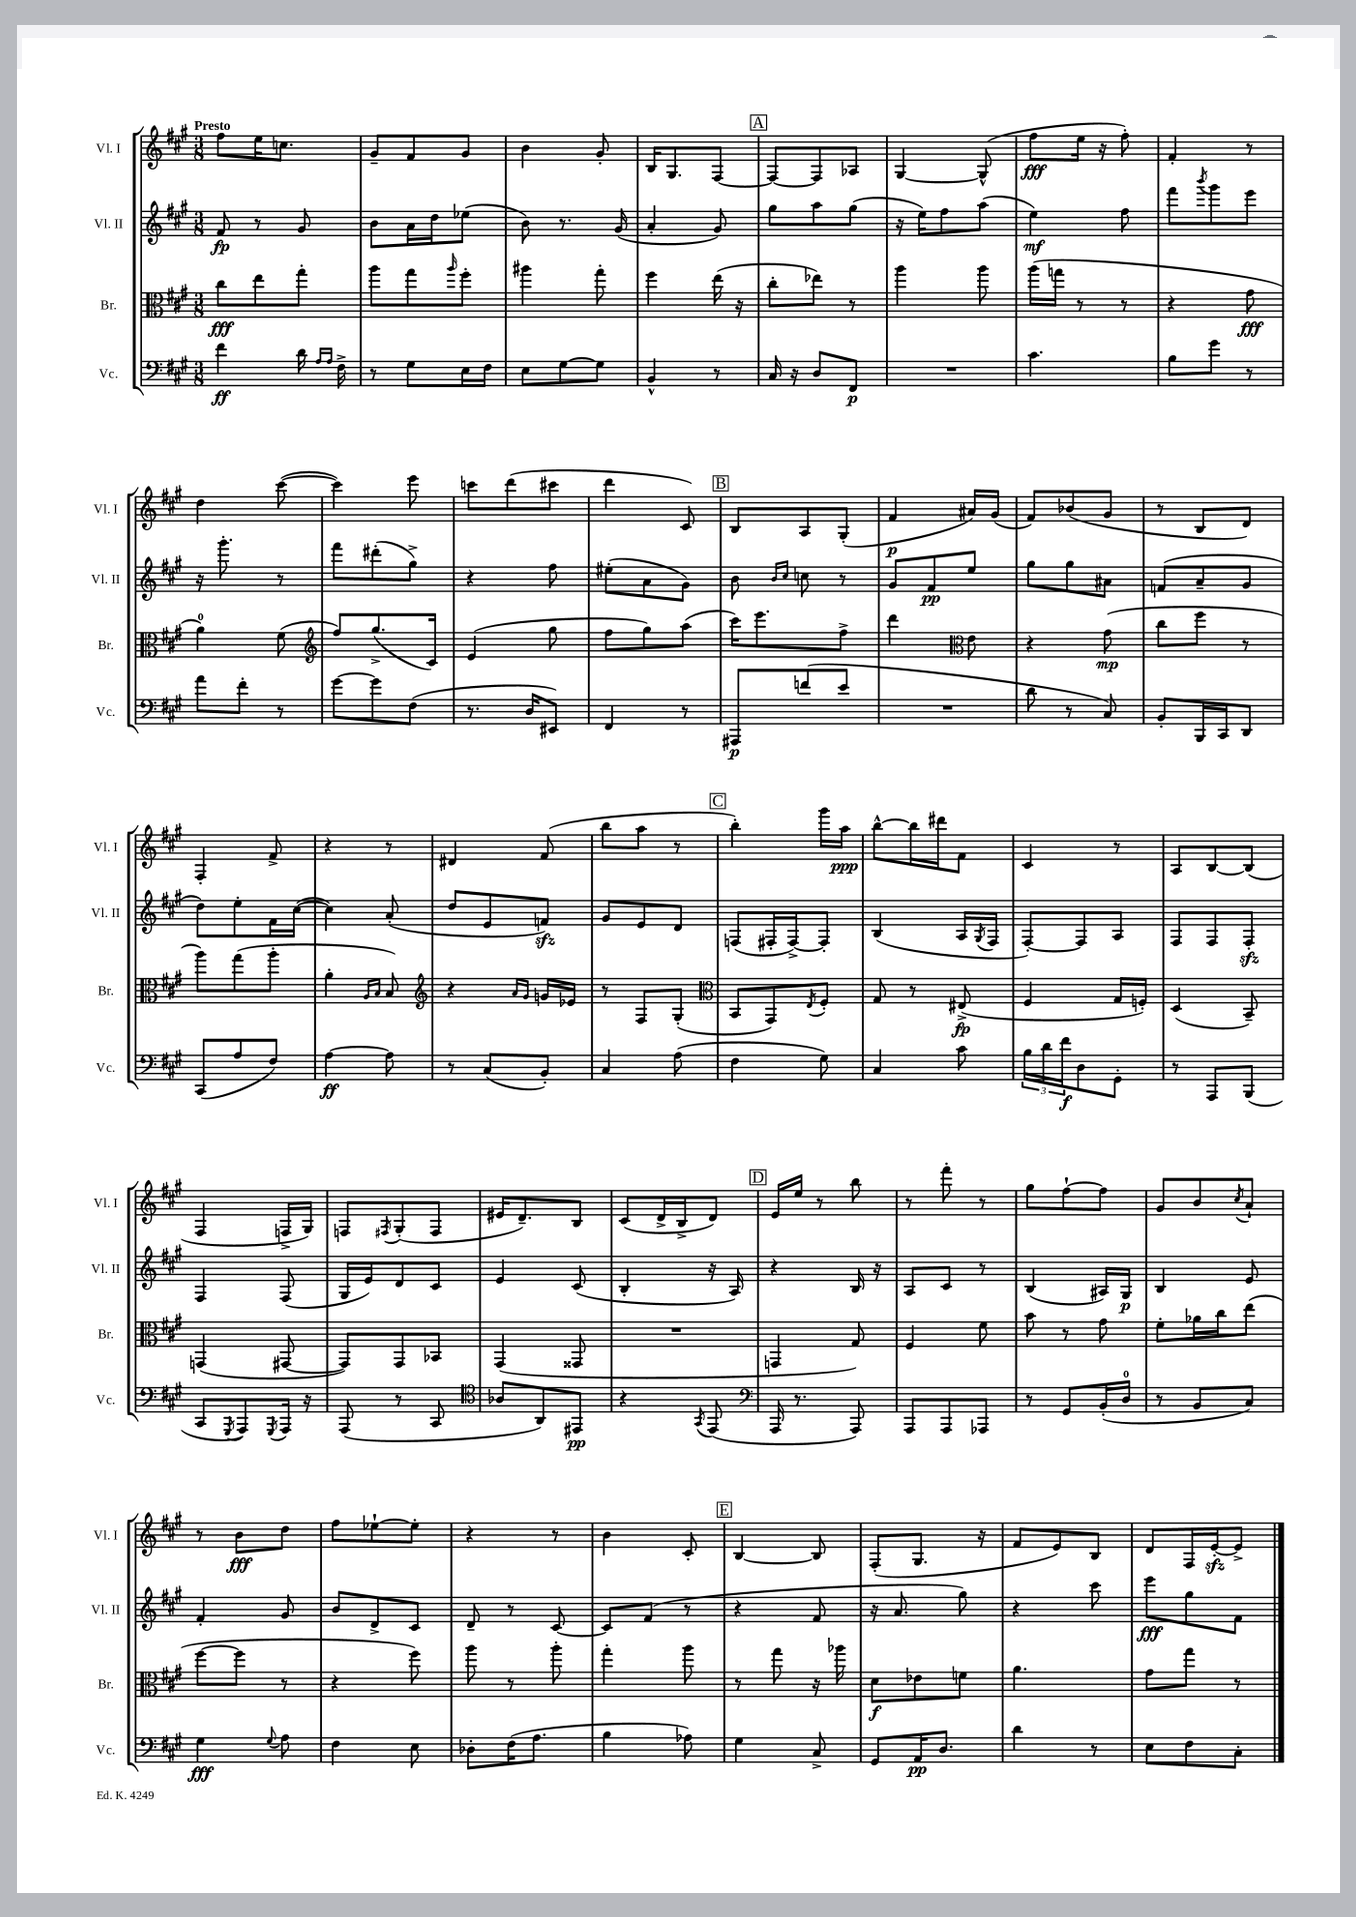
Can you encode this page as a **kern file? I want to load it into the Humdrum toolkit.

**kern	**kern	**kern	**kern
*staff4	*staff3	*staff2	*staff1
*clefF4	*clefC3	*clefG2	*clefG2
*k[f#c#g#]	*k[f#c#g#]	*k[f#c#g#]	*k[f#c#g#]
*M3/8	*M3/8	*M3/8	*M3/8
4f#\	8cc#\L	8f#/	8ff#\L
.	8ee\	8r	16ee\K
.	.	.	8.cc\J
16d\	8gg#'\J	8g#/	.
16qqA/LL	.	.	.
16qqA/JJ	.	.	.
16F#^\	.	.	.
=	=	=	=
8r	8aa\L	8b\L	8g#~/L
8G#\L	8gg#\	16a\L	8f#/
.	.	16dd\J	.
.	16qqaa/	.	.
16E\L	8ff#'\J	(8ee-\J	8g#/J
16F#\JJ	.	.	.
=	=	=	=
8E\L	4aa#\	8b\)	4b\
[8G#\	.	8.r	.
8G#\]J	8gg#'\	.	8g#'/
.	.	(16g#/	.
=	=	=	=
4BB^^/	4ff#\	4a'/	16B/LK
.	.	.	8.G#/
8r	(16ee\	8g#/)	[8F#/J
.	16r	.	.
=	=	=	=
16C#/	8cc#'\L	8gg#\L	8F#/_L
16r	.	.	.
8D/L	8ee-\J)	8aa\	8F#/]
8FF#/J	8r	(8gg#\J	8A-/J
=	=	=	=
4.r	4aa\	16r	[4G#/
.	.	16ee\LK)	.
.	.	8ff#\	.
.	8aa\	(8aa\J	(8G#^^/]
=	=	=	=
4.c#\	(16aa\LL	4ee\)	8ff#\L
.	16gg\JJ	.	.
.	8r	.	16ee\Jk
.	.	.	16r
.	8r	8ff#\	8ff#'\)
=	=	=	=
8B\L	4r	8fff#\L	4f#'/
.	.	8qbbb/	.
8g#\J	.	8ggg#\	.
8r	8g#\	8eee\J	8r
=	=	=	=
8a\L	4a\)	16r	4dd\
.	.	8.ggg#'\	.
8f#'\J	.	.	.
8r	(8f#\	8r	([8ccc#\
=	=	=	=
*	*clefG2	*	*
[8g#\L	8ff#/L)	8fff#\L	4ccc#\])
8g#\]	(8.gg#^/	(8ddd#'\	.
(8F#\J	.	8gg#^\J)	8eee\
.	16c#/Jk)	.	.
=	=	=	=
8.r	(4e/	4r	8ccc\L
.	.	.	(8ddd\
16D/LK	.	.	.
8EE#/J)	8gg#\	8ff#\	8ccc#\J
=	=	=	=
4FF#/	8ff#\L	(8ee#'\L	4ddd\
.	8gg#\)	8a\	.
8r	(8aa\J	8g#\J)	8c#/)
=	=	=	=
8AAA#/L	16ccc#\LK)	8b\	8B/L
.	8.eee\	.	.
.	.	16qqb/LL	.
.	.	16qqcc#/JJ	.
(8f/	.	8cc\	8A/
8e/J	8ff#^\J	8r	(8G#'/J
=	=	=	=
4.r	4ddd\	8g#/L	4f#/
.	.	8f#/	.
*	*clefC3	*	*
.	8e\	8ee/J	16a#/LL)
.	.	.	(16g#/JJ
=	=	=	=
8d\	4r	8gg#\L	8f#/L)
8r	.	8gg#\	(8b-/
8C#/)	(8g#\	8a#\J	8g#/J
=	=	=	=
8BB'/L	8cc#\L	(8f/L	8r
16BBB/L	8ff#\J	8a~/	8B/L
16CC#/J	.	.	.
8DD/J	8r	8g#/J	8d/J)
=	=	=	=
(8CC#/L	8aa\L)	8dd\L)	4F#'/
8A/	(8gg#\	8ee'\	.
8F#/J)	8aa'\J	16f#\L	8f#^/
.	.	([16cc#\JJ	.
=	=	=	=
[4A\	4a'\	4cc#\])	4r
.	16qqA/LL	.	.
.	16qqB/JJ	.	.
8A\]	8B/)	(8a'/	8r
=	=	=	=
*	*clefG2	*	*
8r	4r	8dd/L	4d#/
(8C#/L	.	8e/	.
.	16qqa/LL	.	.
.	16qqg#/JJ	.	.
8BB'/J)	16g/LL	8f/J)	(8f#/
.	16e-/JJ	.	.
=	=	=	=
4C#/	8r	8g#/L	8bb\L
.	8F#/L	8e/	8aa\J
(8A\	(8G#'/J	8d/J	8r
=	=	=	=
*	*clefC3	*	*
4F#\	8BB/L	(8F/L	4bb'\)
.	8GG#/)	16F#'/L	.
.	.	[16F#^/J)	.
.	8qE/	.	.
8G#\)	8F#'/J	8F#'/]J	16ggg#\LL
.	.	.	16aa\JJ
=	=	=	=
4C#/	8G#/	(4B/	[8bb^^\L
.	8r	.	16bb\]L
.	.	.	16ddd#\J
8c#\	(8E#^/	16A/LL	8f#\J
.	.	8qG#/	.
.	.	16F#/JJ	.
=	=	=	=
24B\LL	4F#/	[8F#'/L)	4c#/
24d\	.	.	.
24f#\J	.	.	.
8D\	.	8F#/]	.
8GG#'\J	16G#/LL	8A/J	8r
.	16F'/JJ)	.	.
=	=	=	=
8r	(4D/	8F#/L	8A/L
8AAA/L	.	8F#/	[8B/
(8BBB/J	8BB~/)	8F#'/J	(8B/]J
=	=	=	=
8CC#/L	(4GG/	4F#/	4F#/
8qGGG#/	.	.	.
8AAA/)	.	.	.
8qGGG#/	.	.	.
16AAA/Jk	[8GG#/	(8F#/	16F^/LL
16r	.	.	16G#/JJ)
=	=	=	=
(8AAA/	8GG#/]L)	16G#/LL	8F/L
.	.	16e/J)	.
.	.	.	8qF#/
8r	8GG#/	8d/	(8G#'/
8CC#/	8BB-/J	8c#/J	8F#/J
=	=	=	=
*clefC4	*	*	*
8A-/L	(4GG#/	4e/	16e#/LK
.	.	.	8.d~/)
8AA/)	.	.	.
8EE#/J	8GG##/	(8c#/	8B/J
=	=	=	=
4r	4.r	4B'/	(8c#/L
.	.	.	16d^/L
.	.	.	16B^/J
8qGG#/	.	.	.
(8EE/	.	16r	8d/J)
.	.	16A/)	.
=	=	=	=
*clefF4	*	*	*
16AAA/	4GG/	4r	16e/LL
8.r	.	.	16ee/JJ
.	.	.	8r
8AAA/)	8G#/)	16B/	8bb\
.	.	16r	.
=	=	=	=
8AAA/L	4F#/	8A/L	8r
8AAA/	.	8c#/J	8fff#'\
8AAA-/J	8f#\	8r	8r
=	=	=	=
8r	8b\	(4B/	8gg#\L
8GG#/L	8r	.	[8ff#`\
(16BB'/L	8g#\	16A#/LL)	8ff#\]J
16D/JJ	.	16G#/JJ	.
=	=	=	=
8r	8f#'\L	4B/	8g#/L
8BB/L	16a-\L	.	8b/
.	16cc#\J	.	.
.	.	.	8qcc#/
8C#/J)	(8ee\J	8e/	8a`/J
=	=	=	=
4G#\	[8ff#\L	4f#'/	8r
.	8ff#\]J	.	8b\L
8qqG#/	.	.	.
8A\	8r	8g#/	8dd\J
=	=	=	=
4F#\	4r	8b/L	8ff#\L
.	.	8d^/	[8ee-`\
8E\	8ff#\)	8c#/J	8ee-'\]J
=	=	=	=
8D-'\L	8aa\	8d~/	4r
(16F#\K	8r	8r	.
8.A\J	.	.	.
.	8aa'\	[8c#/	8r
=	=	=	=
4B\	4gg#'\	8c#/]L	4b\
.	.	(8f#/J	.
8A-\)	8aa\	8r	8c#'/
=	=	=	=
4G#\	8r	4r	[4B/
.	8gg#\	.	.
8C#^/	16r	8f#/	8B/]
.	16aa-\	.	.
=	=	=	=
8GG#/L	8d\L	16r	(8F#'/L
.	.	8.a/	.
16AA/K	8e-\	.	8.G#/J
8.D/J	.	.	.
.	8f\J	8gg#\)	.
.	.	.	16r
=	=	=	=
4d\	4.a\	4r	8f#/L
.	.	.	8e/)
8r	.	8ccc#\	8B/J
=	=	=	=
8E\L	8g#\L	8eee\L	8d/L
8F#\	8gg#\J	8gg#\	16F#/L
.	.	.	[16e'/J
8C#'\J	8r	8f#\J	8e^/]J
==	==	==	==
*-	*-	*-	*-
